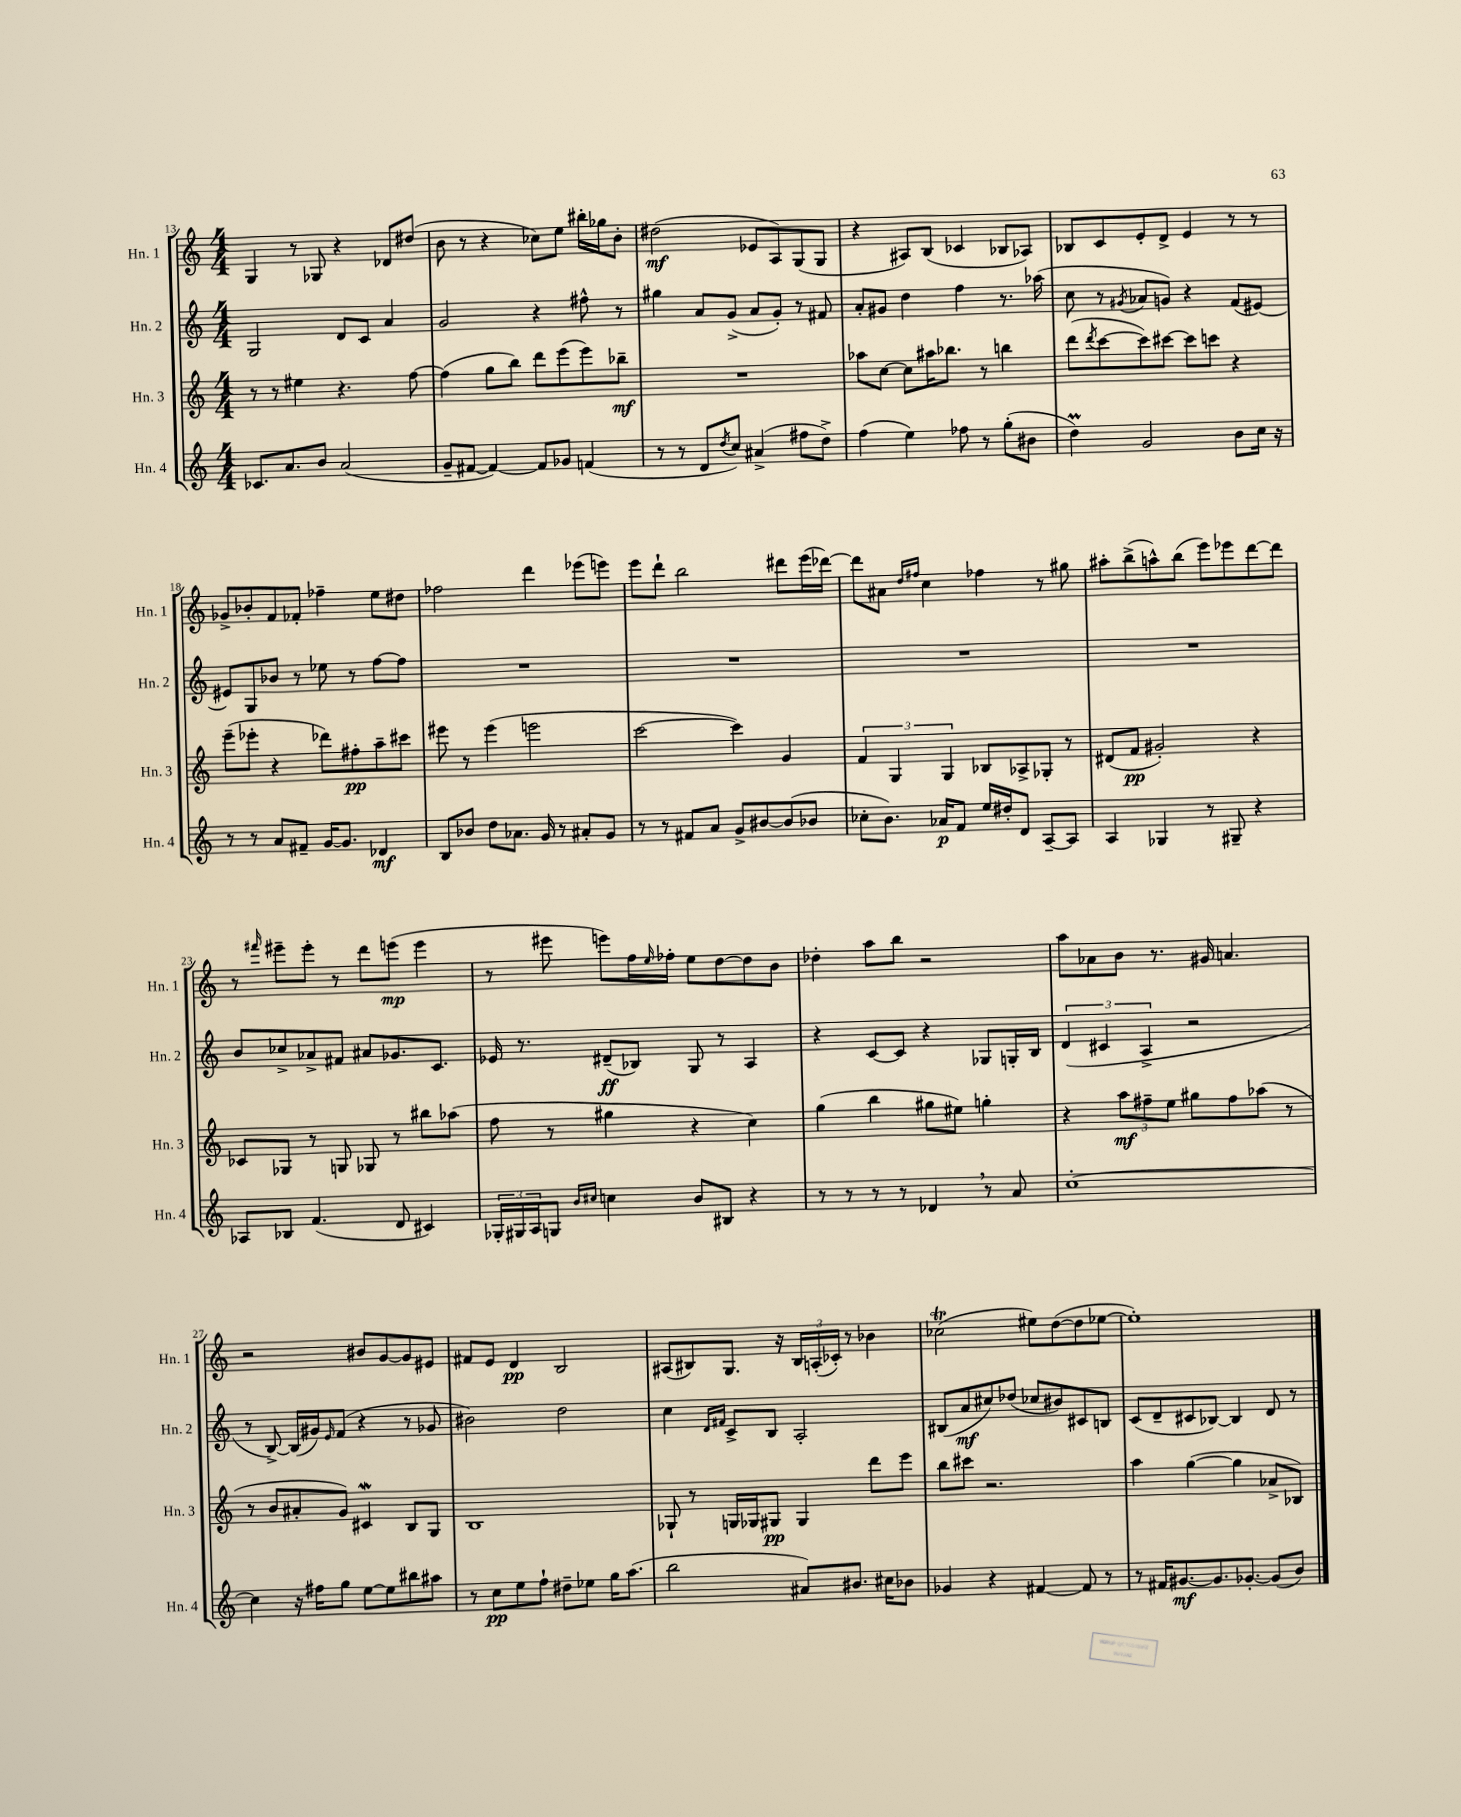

**kern	**kern	**kern	**kern
*staff4	*staff3	*staff2	*staff1
*clefG2	*clefG2	*clefG2	*clefG2
*k[]	*k[]	*k[]	*k[]
*M4/4	*M4/4	*M4/4	*M4/4
8.c-/L	8r	2G/	4G/
.	8r	.	.
8.a/	.	.	.
.	4ee#\	.	8r
8b/J	.	.	8G-/
(2a/	4.r	8d/L	4r
.	.	8c/J	.
.	.	4a/	8d-/L
.	[8ff\	.	(8dd#/J
=	=	=	=
8g~/L	(4ff\]	2g/	8b\
[8f#/J	.	.	8r
4f#/_)	8gg\L	.	4r
.	8bb\J)	.	.
8f#/]L	8ddd\L	4r	8cc-\L)
8g-/J	(8eee\	.	8ee\J
(4f/	8eee\)	8ff#^^\	16bb#'\LL
.	.	.	16gg-\J
.	8bb-~\J	8r	8b'\J
=	=	=	=
8r	1r	4gg#\	(2dd#\
8r	.	.	.
8d/L	.	8a/L	.
8qdd/	.	.	.
8cc/J)	.	(8g^/J	.
(4a#^/	.	8a/L	8e-/L
.	.	8g'/J)	8A/)
8ff#\L	.	8r	(8G/
8dd^\J)	.	8f#/	8G/J
=	=	=	=
(4ff\	8aa-\L	8a'/L	4r
.	[8cc\J	8g#/J	.
4ee\)	8cc\]L	4dd\	8A#/L)
.	16aa#\K	.	(8B/J
.	8.bb-\J	.	.
8ff-\	.	4ff\	4c-/
8r	8r	.	.
(8gg'\L	4bb\	8.r	8B-/L
8b#\J	.	.	8A-/J)
.	.	(16aa-\	.
=	=	=	=
4dd\)	(8ddd\L	8cc\	8B-/L
.	8qddd/	.	.
.	[8ccc\	8r	8c/
.	.	8qg#/	.
2g/	8ccc\])	8a-/L	8e'/
.	[8ccc#\J	8g/J)	8d^/J
.	8ccc#\]L	4r	4e/
.	8ccc\J	.	.
8b\L	4r	(8f/L	8r
16cc\Jk	.	[8e#/J)	8r
16r	.	.	.
=	=	=	=
8r	(8eee~\L	8e#/]L	8g-^/L
8r	8eee-'\J	8G/	8b-'/
8a/L	4r	8b-/J	8f/
8f#~/J	.	8r	8f-'/J
[16g/LK	8ddd-\L)	8ee-\	4ff-~\
8.g/]J	.	.	.
.	8ff#'\	8r	.
4d-/	8aa~\	[8ff\L	8ee\L
.	8ccc#\J	8ff\]J	8dd#\J
=	=	=	=
8B/L	8eee#\	1r	2ff-\
8b-/J	8r	.	.
8dd\L	(4eee#\	.	.
8.a-\J	.	.	.
.	2eee\	.	4ddd\
16g/	.	.	.
8r	.	.	.
8a#'/L	.	.	(8eee-\L
8g/J	.	.	8eee\J)
=	=	=	=
8r	[2ccc\	1r	8eee\L
8r	.	.	8ddd`\J
8f#/L	.	.	2bb\
8a/J	.	.	.
8g^/L	4ccc\])	.	.
[8b#/	.	.	.
(8b#/]	4g/	.	8ddd#\L
8b-/J	.	.	(16eee\L
.	.	.	[16ddd-\JJ)
=	=	=	=
8cc-'\L	6f/	1r	8ddd-\]L
8.b\J)	.	.	8a#\J
.	6G/	.	.
.	.	.	16qqdd/LL
.	.	.	16qqff#/JJ
.	.	.	4cc\
16a-/LK	.	.	.
.	6G/	.	.
8f/J	.	.	.
16ee/LL	8B-/L	.	4ff-\
16dd#'/J	.	.	.
8d/J	8A-^/	.	.
[8A~/L	8G-'/J	.	8r
8A/]J	8r	.	8gg#\
=	=	=	=
4A/	(8d#/L	1r	8aa#'\L
.	8f/J	.	(8bb^\
4G-/	2g#'/)	.	8aa^^\)
.	.	.	(8bb\J
8r	.	.	8eee\L)
8G#~/	.	.	8eee-\
4r	4r	.	[8ddd\
.	.	.	8ddd\]J
=	=	=	=
8A-/L	8c-/L	8b/L	8r
.	.	.	16qqfff#/
8B-/J	8G-/J	8cc-^/	8eee#~\L
(4.f/	8r	8a-^/	8eee#'\J
.	8G/	8f#/J	8r
.	8G-/	8a#/L	8ddd\L
8d/	8r	8.g-/	(8eee\J
4c#/)	8bb#\L	.	4eee\
.	.	8.c/J	.
.	(8aa-\J	.	.
=	=	=	=
24G-'/LL	8ff\	16e-/	8r
24G#/	.	.	.
.	.	8.r	.
24A/J	.	.	.
8G/J	8r	.	8eee#\
16qqb/LL	.	.	.
16qqcc#/JJ	.	.	.
4cc\	4gg#\	(8d#~/L	8eee\L)
.	.	8B-/J)	16ff\L
.	.	.	16qqee/
.	.	.	16ff-'\JJ
8b/L	4r	8G/	8ee\L
8B#/J	.	8r	[8dd\
4r	4cc\)	4A/	8dd\]
.	.	.	8b\J
=	=	=	=
8r	(4gg\	4r	4dd-'\
8r	.	.	.
8r	4bb\	[8c/L	8aa\L
8r	.	8c/]J	8bb\J
4d-/	8gg#\L	4r	2r
.	8ee#\J)	.	.
8r	4gg'\	8G-/L	.
8a/	.	16G'/L	.
.	.	16B/JJ	.
=	=	=	=
[1cc'	4r	(6d/	8aa\L
.	.	.	8a-\
.	.	6c#/	.
.	12aa\L	.	8b\J
.	12ff#~\	6A^/	.
.	.	.	8.r
.	12ee\J	.	.
.	8gg#\L	2r	.
.	.	.	16g#/
.	8ff#\	.	4.a/
.	(8aa-\J	.	.
.	8r	.	.
=	=	=	=
4cc\]	8r	8r	2r
.	8b/L	[8B^/)	.
16r	8a#'/	(16B/]LL	.
16ff#\LK	.	16g#/J)	.
.	.	16qqe/	.
8gg\J	8g/J)	(8f/J	.
[8ee\L	4c#/	4r	8b#/L
8ee\]	.	.	[8g/
8bb#\	8B/L	8r	8g/]
8aa#\J	8G/J	8g-/	8e#/J
=	=	=	=
8r	1B	2b#\)	8f#/L
8cc\L	.	.	8e/J
8ee\	.	.	4d/
8ff`\J	.	.	.
8dd#~\L	.	2dd\	2B/
8ee-\J	.	.	.
16gg\LK	.	.	.
(8.aa\J	.	.	.
=	=	=	=
2bb\	8G-`/	4cc\	(8A#/L
.	8r	.	8B#/)
.	.	16qqd/LL	.
.	.	16qqf#/JJ	.
.	16G/LL	8c^/L	8.G/J
.	16G-/J	.	.
.	8G#/J	8B/J	.
.	.	.	16r
8a#/L)	4G#/	2A'/	24B#/LL
.	.	.	(24A'/
.	.	.	24c-'/JJ)
8.b#/J	.	.	8r
.	8ddd\L	.	4b-\
16cc#\LK	.	.	.
8b-\J	8eee\J	.	.
=	=	=	=
4g-/	8bb\L	(8B#/L	(2cc-\
.	8ccc#\J	8a/	.
4r	2.r	8cc#/)	.
.	.	(8dd-/J	.
[4f#/	.	8cc-/L	8ee#\L)
.	.	8b#/)	([8dd\
8f#/]	.	8c#/	8dd\]
8r	.	8B/J	[8ee-\J
=	=	=	=
8r	4aa\	(8c/L	1ee-'])
16f#/LK	.	8d~/	.
[8.g#/	.	.	.
.	([4gg\	8c#/	.
8.g#/]	.	[8B-/J)	.
.	4gg\]	4B-/]	.
[8.g-'/J	.	.	.
(8g-/]L	8a-^/L	8d/	.
8b/J)	8B-/J)	8r	.
==	==	==	==
*-	*-	*-	*-
